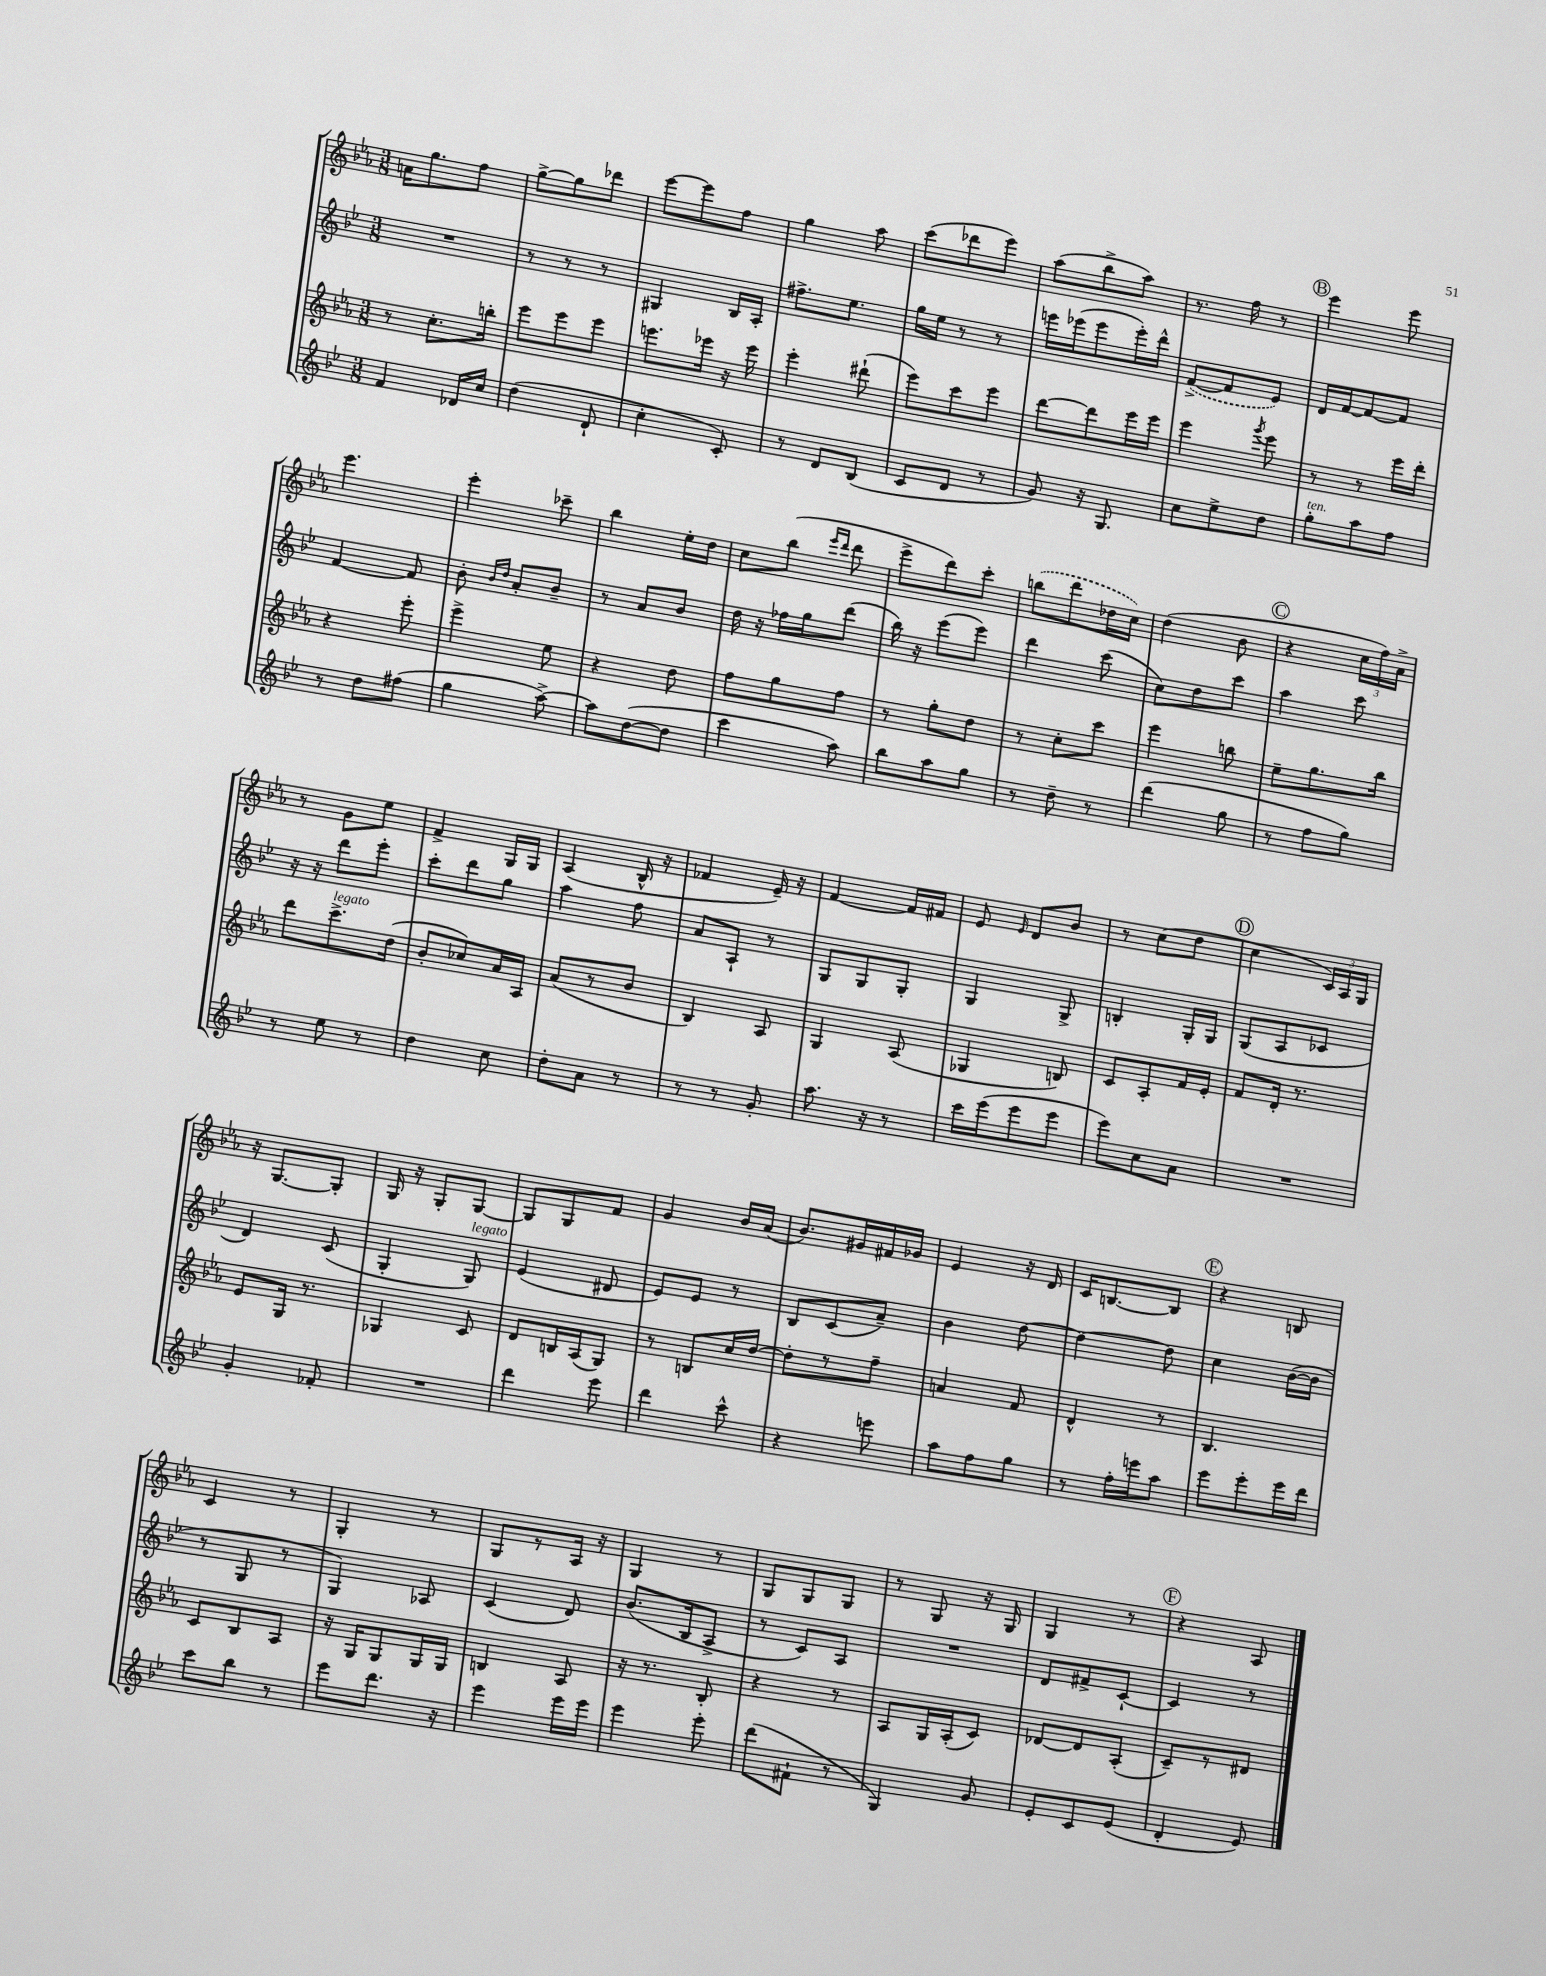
<<
\new StaffGroup <<
\new Staff = "s0" {
    \clef treble \key ees \major \numericTimeSignature \time 3/8
    \autoBeamOff a'16[ g''8. f''8] |
    g''8[~-> g''8 des'''8] |
    ees'''8[~ ees'''8 f''8] |
    g''4 aes''8 |
    c'''8[( des'''8 ees'''8]) |
    aes''8[( bes''8-> aes''8]) |
    r8. f''16 r8 |
    \mark \markup { \circle "B" } ees'''4 ees'''8 |
    ees'''4. |
    ees'''4-. ces'''8-- |
    bes''4 ees''16[-. d''16] |
    c''8[ bes''8]( \grace { ees'''16[ d'''16] } d'''8 |
    ees'''8[-> d'''8) c'''8]-. |
    \once \slurDashed b''8[( d'''8 des''16 c''16]) |
    d''4( bes'8 |
    \mark \markup { \circle "C" } r4 \tuplet 3/2 { c''16[ f''16) aes'16]-> } |
    r8 g'8[ ees''8] |
    f'4-> g16[ g16] |
    aes4( bes16-^ r16 |
    fes'4 ees'16--) r16 |
    f'4~ f'16[ fis'16] |
    ees'8 \grace { ees'16 } d'8[ bes'8] |
    r8 c''8[( d''8] |
    \mark \markup { \circle "D" } c''4 \tuplet 3/2 { c'16[) aes16 g16] } |
    r16 g8.[~ g8]-. |
    g16 r16 g8[-. g8]~ |
    g8[ g8 f'8] |
    g'4 bes'16[ aes'16]( |
    bes'8.[) gis'16 fis'16 ges'16] |
    ees'4 r16 d'16 |
    c'16[ b8.~ b8] |
    \mark \markup { \circle "E" } r4 b8 |
    c'4 r8 |
    g4-. r8 |
    g8[ r8 aes16] r16 |
    g4 r8 |
    g8[ g8 g8] |
    r8 g8 r16 g16 |
    g4 r8 |
    \mark \markup { \circle "F" } r4 aes8 \bar "|." |
}
\new Staff = "s1" {
    \clef treble \key bes \major \numericTimeSignature \time 3/8
    \autoBeamOff R4. |
    r8 r8 r8 |
    gis4 bes16[ a16]-. |
    fis''8.[-> ees''8.] |
    g''16[ ees''16] r8 r8 |
    e'''16[ ees'''16( ees'''8 ees'''16-.) d'''16]-^ |
    \once \slurDashed f'8[~->( f'8 ees'8]) |
    \mark \markup { \circle "B" } d'16[ f'16~ f'8~ f'8] |
    f'4~ f'8 |
    bes'8-. \grace { bes'16[ d''16] } a'8[-. bes'8]-- |
    r8 a'8[ bes'8] |
    d''16 r16 fes''16[ g''16 d'''8]( |
    bes''16) r16 ees'''8[( ees'''8]) |
    d'''4 c'''8( |
    c''8[) d''8 c'''8] |
    \mark \markup { \circle "C" } a''4 c'''8 |
    r16 r16 d'''8[ ees'''8]-. |
    c'''8[-. d'''8 g''8] |
    a''4 f''8 |
    a'8[ a8]-! r8 |
    g8[ g8 g8]-. |
    g4 g8-> |
    b4-. g16[-. g16] |
    \mark \markup { \circle "D" } g8[( a8 ces'8] |
    d'4) c'8( |
    g4-. g8^\markup { \italic "legato" }) |
    ees'4( dis'8 |
    ees'8[) ees'8] r8 |
    bes8[ c'8( a'8]--) |
    bes'4 d''8~ |
    d''4~ d''8 |
    \mark \markup { \circle "E" } c''4 bes'16[~( bes'16] |
    r8 g8 r8 |
    g4) aes8 |
    c'4( d'8) |
    bes'8.[( bes16 a8]-> |
    r8 c'8[) a8] |
    R4. |
    d'8[ fis'8-> c'8]~-! |
    \mark \markup { \circle "F" } c'4 r8 \bar "|." |
}
\new Staff = "s2" {
    \clef treble \key ees \major \numericTimeSignature \time 3/8
    \autoBeamOff r8 c''8.[-. b''16]-. |
    ees'''8[ ees'''8 ees'''8] |
    e'''8.[ ees'''16] r16 ees'''16 |
    ees'''4-. dis'''8-!( |
    ees'''8[) c'''8 ees'''8] |
    d'''8[~ d'''8 ees'''16 ees'''16] |
    ees'''4 \acciaccatura { g'''8 } ees'''8 |
    \mark \markup { \circle "B" } r8 r8 ees'''16[ d'''16]-. |
    r4 ees'''8-. |
    ees'''4-> ees''8 |
    r4 d''8 |
    f''8[ g''8 f''8] |
    r8 g''8[-. d''8] |
    r8 c''8[-. c'''8] |
    ees'''4 b''8 |
    \mark \markup { \circle "C" } ees''8[-- g''8. bes''16] |
    d'''8[ c'''8.->^\markup { \italic "legato" } d''16]( |
    bes'8[-. ces''8) aes'16 aes16] |
    aes'8[( r8 bes'8] |
    bes4) aes8 |
    g4 aes8( |
    ges4 b8) |
    c'8[ aes8-. f'16 ees'16]-. |
    \mark \markup { \circle "D" } f'8[ d'16]-. r8. |
    ees'8[ g16] r8. |
    ges4 c'8 |
    d'8[ b16 aes16( g8]) |
    r8 b8[ c''16 d''16]~ |
    d''8[-. r8 f''8]-- |
    a'4 f'8 |
    d'4-^ r8 |
    \mark \markup { \circle "E" } bes4. |
    c'8[ bes8 aes8] |
    r16 g16[ g8 g16 g16] |
    b4 aes8 |
    r16 r8. bes8-. |
    r4 r8 |
    aes8[ g16 aes16-.( c'8]) |
    des'8[~ des'8 aes8]-.( |
    \mark \markup { \circle "F" } c'8[--) r8 dis'8] \bar "|." |
}
\new Staff = "s3" {
    \clef treble \key bes \major \numericTimeSignature \time 3/8
    \autoBeamOff f'4 des'16[ c''16] |
    d''4( d'8-! |
    c''4-. c'8-.) |
    r8 d'8[ bes8]( |
    c'8[ d'8] r8 |
    g'8) r16 g8. |
    c''8[ ees''8-> d''8] |
    \mark \markup { \circle "B" } g''8[-.^\markup { \italic "ten." } a''8 f''8] |
    r8 d''8[ fis''8]( |
    g''4 a''8~->) |
    a''8[ d''8~( d''8] |
    c'''4 a''8) |
    bes''8[ a''8 g''8] |
    r8 d''8-- r8 |
    d'''4( g''8 |
    \mark \markup { \circle "C" } r8 f''8[ g''8]) |
    r8 ees''8 r8 |
    d''4 c''8 |
    d''8[-. a'8] r8 |
    r8 r8 g'8-. |
    a''8. r16 r8 |
    c'''16[ ees'''16( ees'''8 ees'''8] |
    ees'''8[) c''8 a'8] |
    \mark \markup { \circle "D" } R4. |
    g'4-. fes'8-. |
    R4. |
    d'''4 ees'''8 |
    d'''4 c'''8-^ |
    r4 e'''8 |
    a''8[ f''8 g''8] |
    r8 f''16[-. e'''16 a''8] |
    \mark \markup { \circle "E" } ees'''8[ ees'''8-. ees'''16 d'''16] |
    c'''8[ bes''8] r8 |
    ees'''8[ d'''8.] r16 |
    ees'''4 ees'''16[ ees'''16] |
    ees'''4 ees'''8-. |
    d'''8[( fis'8]-! r8 |
    g4) g'8 |
    ees'8[-. c'8 ees'8]( |
    \mark \markup { \circle "F" } d'4-. ees'8) \bar "|." |
}
>>
>>
\layout { \context { \Score \remove "Bar_number_engraver" } }
